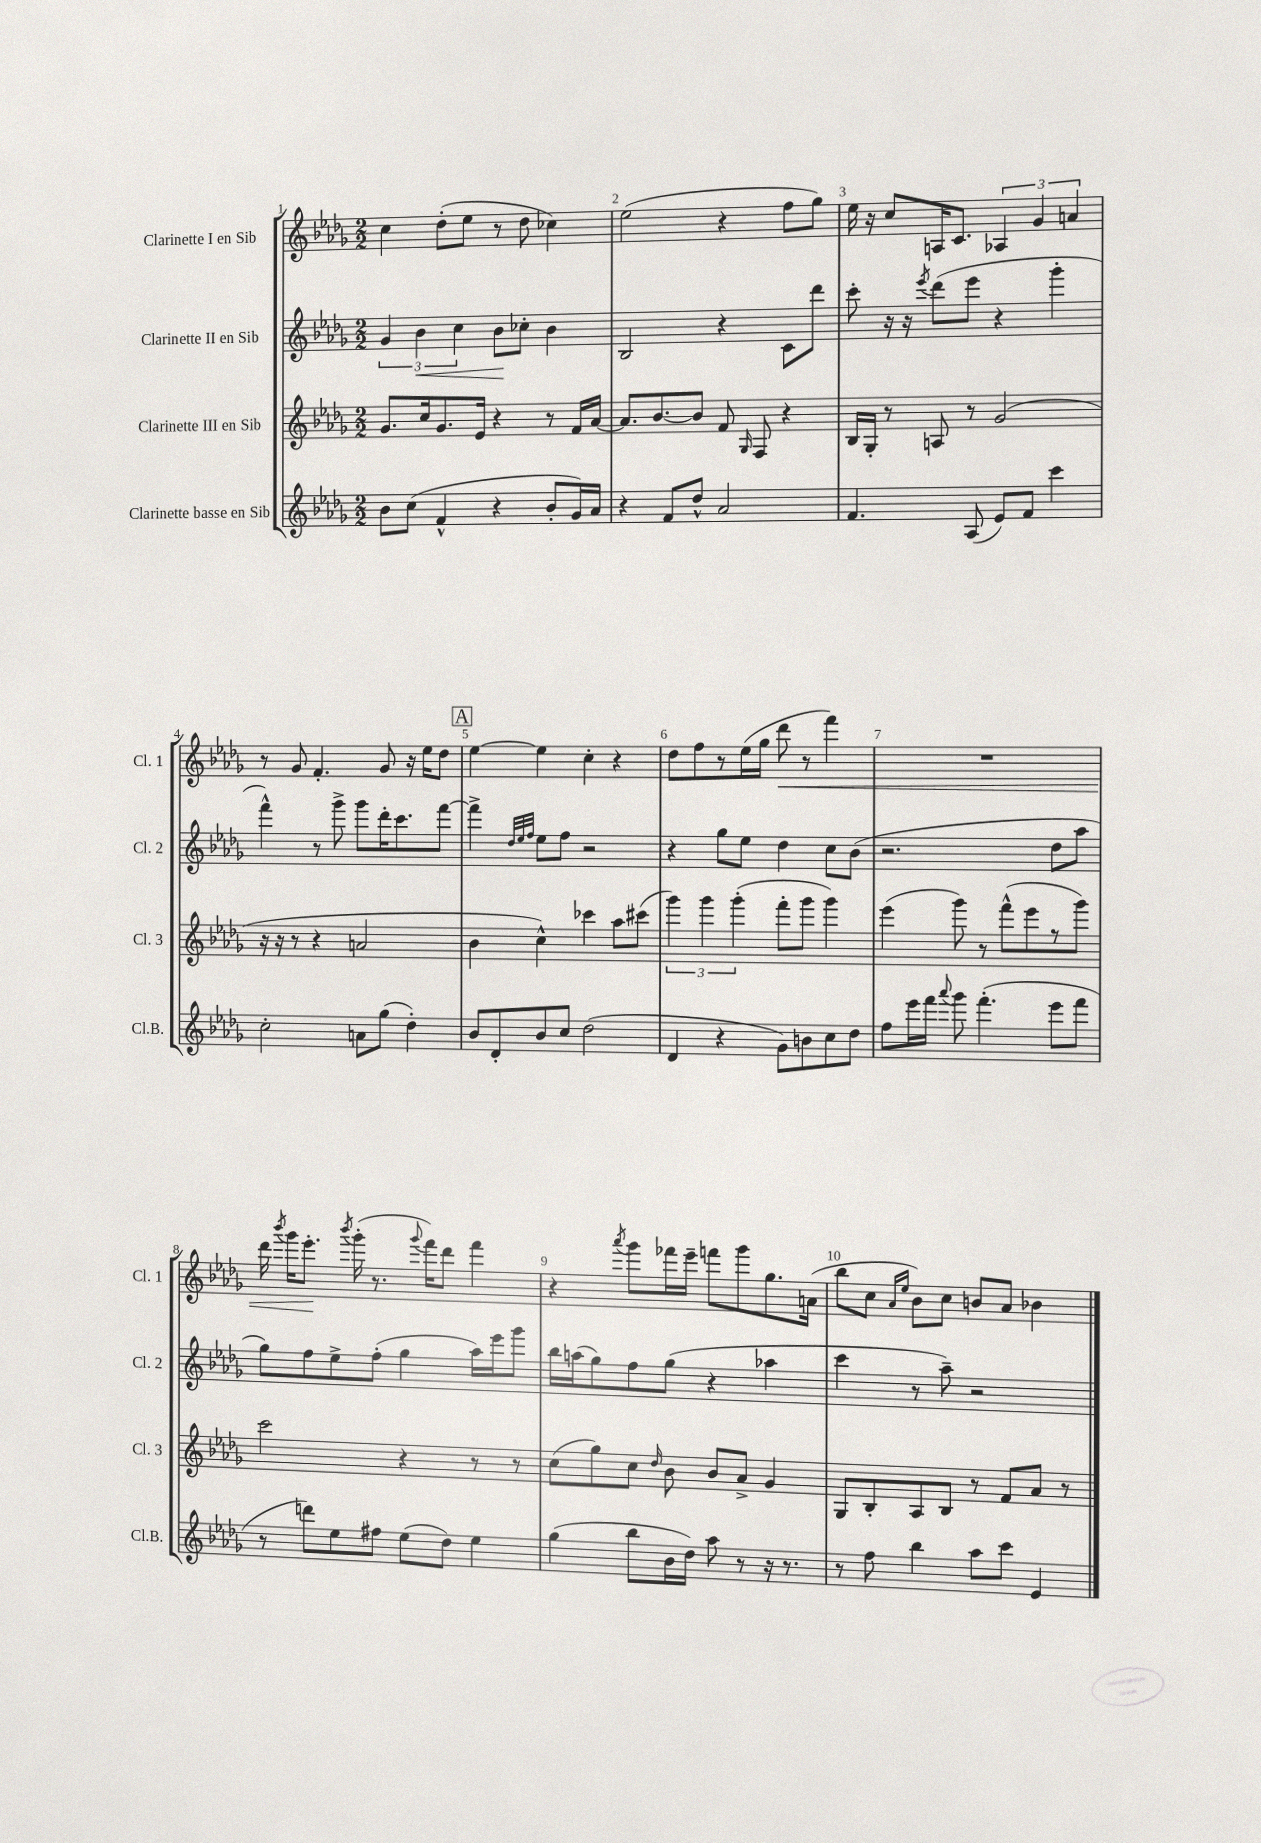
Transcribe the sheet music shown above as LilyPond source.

<<
\new StaffGroup <<
\new Staff = "s0" \with { instrumentName = "Clarinette I en Sib" shortInstrumentName = "Cl. 1" } {
    \clef treble \key des \major \numericTimeSignature \time 2/2
    \autoBeamOff c''4 des''8[-.( ees''8] r8 des''8 ces''4) |
    ees''2( r4 f''8[ ges''8]) |
    ees''16 r16 c''8[ a16 c'8.] \tuplet 3/2 { aes4 ges'4 a'4 } |
    r8 ges'8 f'4.-. ges'8 r16 ees''16[ des''8] |
    \mark \markup { \box "A" } ees''4~ ees''4 c''4-. r4 |
    des''8[ f''8 r8 ees''16( ges''16] des'''8\< r8 f'''4) |
    R1 |
    des'''16 \acciaccatura { bes'''8 } ges'''16[ ees'''8.]-.\! \acciaccatura { bes'''8 } ges'''16-.( r8. \appoggiatura { ges'''8 } f'''16[) des'''8] f'''4 |
    r4 \acciaccatura { aes'''8 } ges'''8[ fes'''16 ees'''16]-- f'''8[ ges'''8 ges''8. a'16]( |
    bes''8[ c''8] \grace { aes'16[ ees''16] } bes'8[) c''8] b'8[ aes'8] bes'4 \bar "|." |
}
\new Staff = "s1" \with { instrumentName = "Clarinette II en Sib" shortInstrumentName = "Cl. 2" } {
    \clef treble \key des \major \numericTimeSignature \time 2/2
    \autoBeamOff \tuplet 3/2 { ges'4 bes'4\< c''4 } bes'8[\! ces''8]-. bes'4 |
    bes2 r4 c'8[ des'''8] |
    c'''8-. r16 r16 \acciaccatura { ees'''8 } des'''8[( ees'''8] r4 ges'''4-. |
    f'''4-^) r8 ges'''8-> ges'''8[ des'''16-. c'''8. f'''8]~ |
    \mark \markup { \box "A" } f'''4-> \grace { des''32[ ees''32 f''32] } ees''8[ f''8] r2 |
    r4 ges''8[ ees''8] des''4 c''8[ bes'8]( |
    r2. des''8[ aes''8] |
    ges''8[) f''8 ees''8-> f''8]-.( ges''4 aes''16[) ees'''16 ges'''8] |
    bes''16[ a''16( ges''8) f''8 ges''8]( r4 aes''4 |
    c'''4 r8 aes''8--) r2 \bar "|." |
}
\new Staff = "s2" \with { instrumentName = "Clarinette III en Sib" shortInstrumentName = "Cl. 3" } {
    \clef treble \key des \major \numericTimeSignature \time 2/2
    \autoBeamOff ges'8.[ c''16 ges'8. ees'16] r4 r8 f'16[ aes'16]~ |
    aes'8.[ bes'8.~ bes'8] f'8 \grace { ges16 } f8 r4 |
    bes16[ ges16]-. r8 a8 r8 ges'2( |
    r16 r16 r8 r4 a'2 |
    \mark \markup { \box "A" } bes'4 c''4-^) ces'''4 aes''8[ cis'''8]( |
    \tuplet 3/2 { ges'''4) ges'''4 ges'''4-.( } f'''8[-. ges'''8] ges'''4) |
    ees'''4( ges'''8) r8 f'''8[-^( ees'''8 r8 ges'''8]) |
    c'''2 r4 r8 r8 |
    c''8[( ges''8) c''8] \grace { des''16 } bes'8 bes'8[ aes'8]-> ges'4 |
    ges8[ bes8-. aes8 bes8] r8 f'8[ aes'8] r8 \bar "|." |
}
\new Staff = "s3" \with { instrumentName = "Clarinette basse en Sib" shortInstrumentName = "Cl.B." } {
    \clef treble \key des \major \numericTimeSignature \time 2/2
    \autoBeamOff bes'8[ c''8]( f'4-^ r4 bes'8[-. ges'16) aes'16] |
    r4 f'8[ des''8]-^ aes'2 |
    f'4. aes8( ees'8[) f'8] c'''4 |
    c''2-. a'8[ ges''8]( des''4-.) |
    \mark \markup { \box "A" } bes'8[ des'8-. bes'8 c''8] des''2( |
    des'4 r4 ges'8[) b'8 c''8 des''8] |
    f''8[ ees'''16 f'''16] \appoggiatura { aes'''8 } ges'''8 f'''4.-.( ees'''8[ f'''8] |
    r8 d'''8[) ees''8 fis''8] ees''8[( des''8]) ees''4 |
    ges''4( bes''8[ bes'16 des''16]) aes''8 r8 r16 r8. |
    r8 f''8 bes''4 aes''8[ c'''8] ees'4 \bar "|." |
}
>>
>>
\layout { \context { \Score \override BarNumber.break-visibility = ##(#f #t #t) barNumberVisibility = #all-bar-numbers-visible } }
